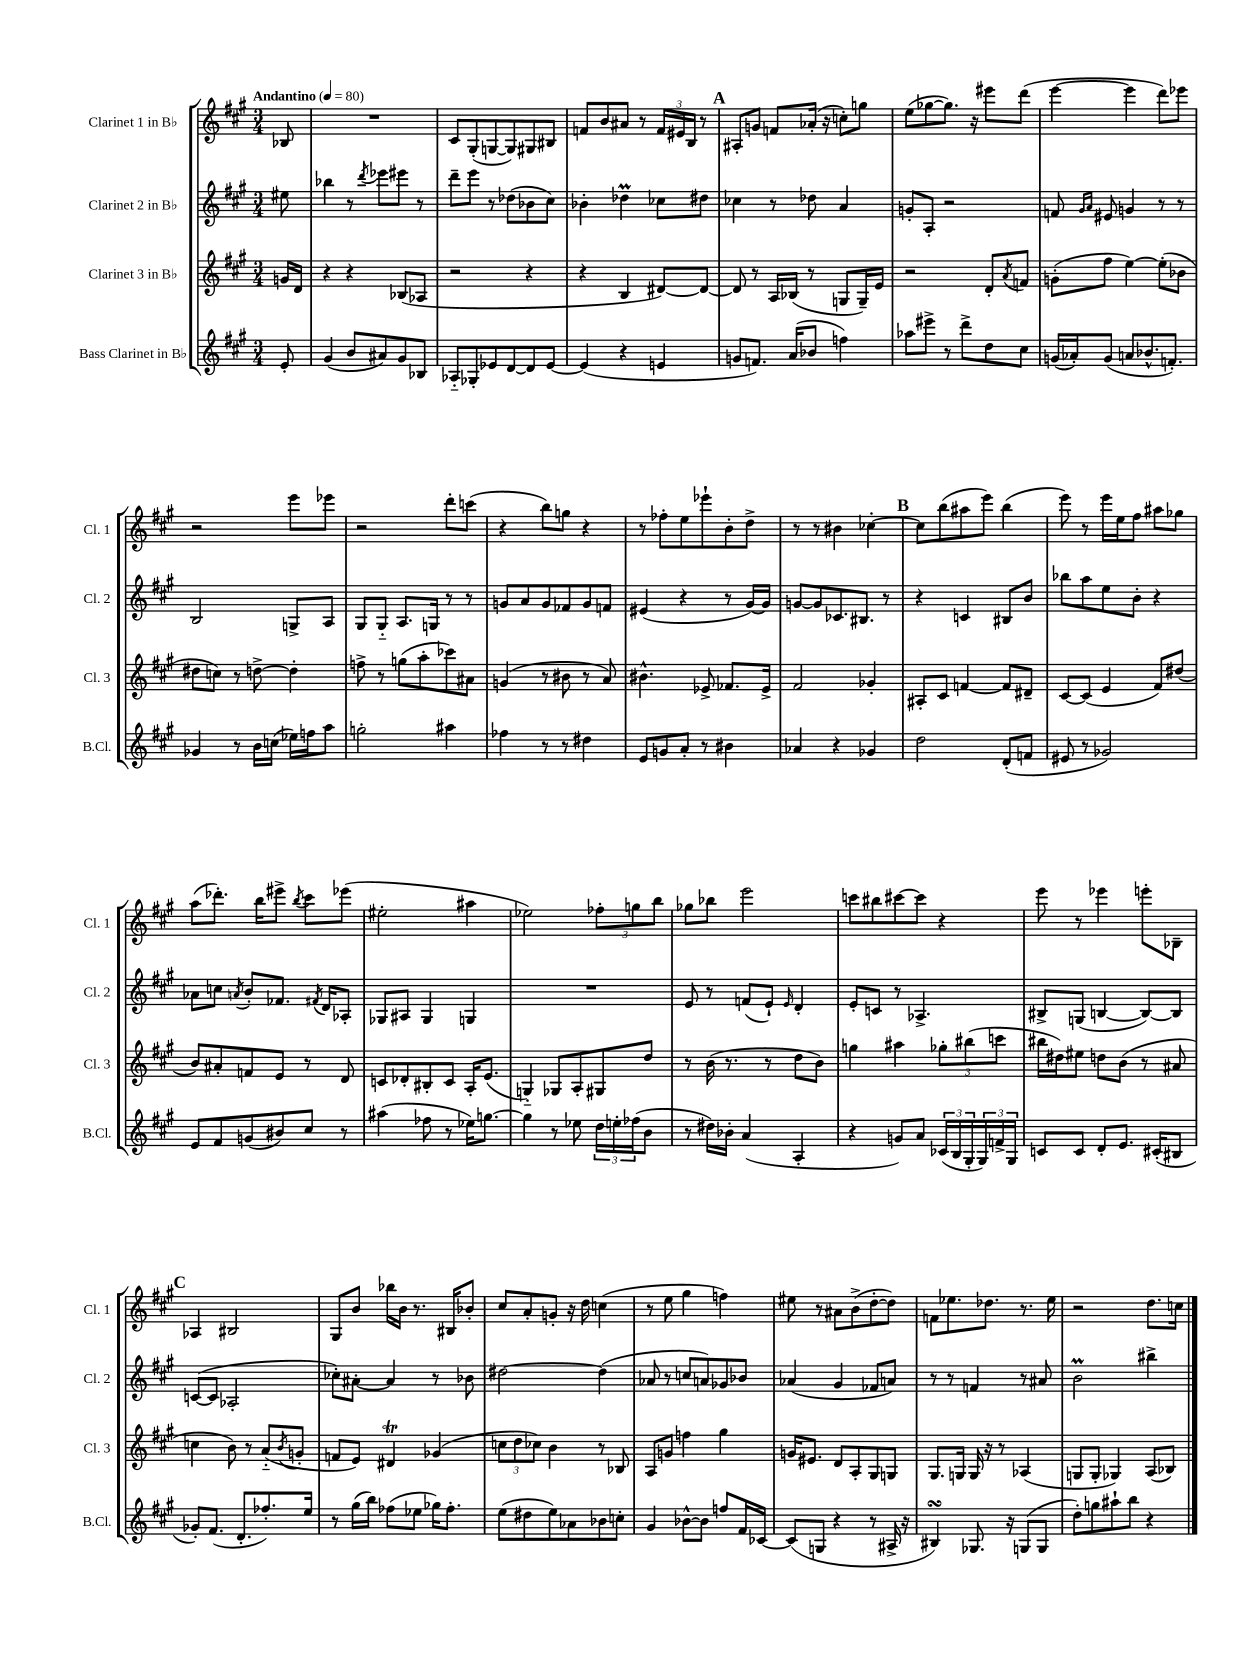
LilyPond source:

<<
\new StaffGroup <<
\new Staff = "s0" \with { instrumentName = "Clarinet 1 in Bb" shortInstrumentName = "Cl. 1" } {
    \clef treble \key a \major \numericTimeSignature \time 3/4 \partial 8 \tempo "Andantino" 4 = 80
    bes8 |
    R2. |
    cis'8 gis8-.( g8~ g8) gis8 bis8 |
    f'8 b'8 ais'8 r8 \tuplet 3/2 { f'16 eis'16 b16 } r8 |
    \mark \markup { \bold "A" } ais8-. g'8 f'8 aes'16-.( r16 c''8-.) g''8 |
    e''8( ges''8~ ges''8.) r16 eis'''8 d'''8( |
    e'''4~ e'''4 d'''8) ees'''8 |
    r2 e'''8 ees'''8 |
    r2 d'''8-. c'''8( |
    r4 b''8) g''8 r4 |
    r8 fes''8-. e''8 ees'''8-! b'8-. d''8-> |
    r8 r8 bis'4 ces''4~-. |
    \mark \markup { \bold "B" } ces''8 b''8( ais''8 e'''8) b''4( |
    e'''8) r8 e'''16 e''16 fis''8 ais''8 ges''8 |
    a''8( des'''8.-.) b''16 eis'''8-> \acciaccatura { b''8 } cis'''8 ees'''8( |
    eis''2-. ais''4 |
    ees''2) \tuplet 3/2 { fes''8-. g''8 b''8 } |
    ges''8 bes''8 e'''2 |
    c'''8 bis''8 cis'''8~ cis'''8 r4 |
    e'''8 r8 ees'''4 e'''8-. bes8-- |
    \mark \markup { \bold "C" } aes4 bis2 |
    gis8 b'8 bes''16 b'16 r8. bis16 bes'8-. |
    cis''8 a'8-. g'8-. r16 d''16 c''4( |
    r8 e''8 gis''4 f''4) |
    eis''8 r8 ais'8 b'8->( d''8~-. d''8) |
    f'8 ees''8. des''8. r8. ees''16 |
    r2 d''8. c''16 \bar "|." |
}
\new Staff = "s1" \with { instrumentName = "Clarinet 2 in Bb" shortInstrumentName = "Cl. 2" } {
    \clef treble \key a \major \numericTimeSignature \time 3/4 \partial 8
    eis''8 |
    bes''4 r8 \acciaccatura { d'''8 } ees'''8 eis'''8 r8 |
    d'''8-- e'''8 r8 des''8( bes'8 cis''8) |
    bes'4-. des''4\prall ces''8 dis''8 |
    \mark \markup { \bold "A" } ces''4 r8 des''8 a'4 |
    g'8-. a8-. r2 |
    f'8 \grace { gis'16 a'16 } eis'8 g'4 r8 r8 |
    b2 g8-> a8 |
    gis8 gis8-_ a8. g16 r8 r8 |
    g'8 a'8 g'8 fes'8 g'8 f'8 |
    eis'4( r4 r8 gis'16~) gis'16 |
    g'8~ g'8 ces'8. bis8. r8 |
    \mark \markup { \bold "B" } r4 c'4 bis8 b'8 |
    bes''8 a''8 e''8 b'8-. r4 |
    aes'8 c''8 \acciaccatura { a'8 } b'8-. fes'8. \acciaccatura { fis'8 } d'16 aes8-. |
    ges8 ais8 ges4 g4 |
    R2. |
    e'8 r8 f'8( e'8-!) \grace { e'16 } d'4-. |
    e'8-. c'8 r8 aes4.-> |
    bis8-> g8( b4~ b8~) b8 |
    \mark \markup { \bold "C" } c'8~( c'8 aes2-. |
    ces''8-.) ais'8~-. ais'4 r8 bes'8 |
    dis''2~ dis''4( |
    aes'8 r8 c''8 a'8) ges'8 bes'8 |
    aes'4( gis'4 fes'8 a'8) |
    r8 r8 f'4 r8 ais'8 |
    b'2\prall bis''4-> \bar "|." |
}
\new Staff = "s2" \with { instrumentName = "Clarinet 3 in Bb" shortInstrumentName = "Cl. 3" } {
    \clef treble \key a \major \numericTimeSignature \time 3/4 \partial 8
    g'16 d'16 |
    r4 r4 bes8( aes8 |
    r2 r4 |
    r4 b4 dis'8~) dis'8~ |
    \mark \markup { \bold "A" } dis'8 r8 a16 bes16( r8 g8 g16--) e'16 |
    r2 d'8-. \acciaccatura { a'8 } f'8 |
    g'8-.( fis''8 e''4~) e''8-.( bes'8 |
    dis''8 c''8) r8 d''8~-> d''4-. |
    f''8-> r8 g''8( a''8-. ces'''8) ais'8 |
    g'4( r8 bis'8 r8 a'8) |
    bis'4.-^ ees'8-> fes'8. ees'16-> |
    fis'2 ges'4-. |
    \mark \markup { \bold "B" } ais8-. cis'8 f'4~ f'8 dis'8-- |
    cis'8~ cis'8( e'4 fis'8) dis''8( |
    b'8) ais'8-. f'8 e'8 r8 d'8 |
    c'8 des'8-. bis8-. c'8 a16-. e'8.( |
    g4-_) ges8 a8-. gis8 d''8 |
    r8 b'16( r8. r8 d''8 b'8) |
    g''4 ais''4 \tuplet 3/2 { ges''8-. bis''8( c'''8 } |
    bis''16 dis''16) eis''8 d''8 b'8( r8 ais'8 |
    \mark \markup { \bold "C" } c''4 b'8) r8 a'8-_( \acciaccatura { b'8 } g'8-. |
    f'8 e'8) dis'4\trill ges'4( |
    \tuplet 3/2 { c''8 d''8 ces''8) } b'4 r8 bes8 |
    a8 g'8 f''4 gis''4 |
    g'16 eis'8. d'8 a8-. gis8 g8 |
    gis8. g16 g16 r16 r8 aes4( |
    g8 g8-. ges4) a8( bes8) \bar "|." |
}
\new Staff = "s3" \with { instrumentName = "Bass Clarinet in Bb" shortInstrumentName = "B.Cl." } {
    \clef treble \key a \major \numericTimeSignature \time 3/4 \partial 8
    e'8-. |
    gis'4( b'8 ais'8) gis'8 bes8 |
    aes8-_ ges8-. ees'8 d'8~ d'8 ees'8~ |
    ees'4( r4 e'4 |
    \mark \markup { \bold "A" } g'8 f'8.) a'16( bes'8 f''4) |
    aes''8 eis'''8-> r8 d'''8-> d''8 cis''8 |
    g'16( aes'16-.) g'8( a'8 bes'8.-^ f'8.-.) |
    ges'4 r8 b'16 c''16( ees''16) f''16 a''8 |
    g''2-. ais''4 |
    fes''4 r8 r8 dis''4 |
    e'8 g'8 a'8-. r8 bis'4 |
    aes'4 r4 ges'4 |
    \mark \markup { \bold "B" } d''2 d'8-.( f'8 |
    eis'8 r8 ges'2) |
    e'8 fis'8 g'8( bis'8) cis''8 r8 |
    ais''4( fes''8 r8 ees''16) g''8.~ |
    g''4 r8 ees''8 \tuplet 3/2 { d''16 e''16-. fes''16( } b'8 |
    r8 dis''16) bes'16-. a'4( a4-. |
    r4 g'8) a'8 \tuplet 3/2 { ces'16( b16 gis16-. } \tuplet 3/2 { gis16) f'16-> gis16 } |
    c'8 c'8 d'8-. e'8. cis'16-.( bis8 |
    \mark \markup { \bold "C" } ges'8-.) fis'8.( d'8.-. fes''8.-.) e''16 |
    r8 gis''16( b''16) fes''8( ees''8 ges''16) fes''8.-. |
    e''8( dis''8 e''8) aes'8 bes'8 c''8-. |
    gis'4 bes'8~-^ bes'8 f''8 fis'16 ces'16~ |
    ces'8( g8 r4 r8 ais16-> r16 |
    bis4\turn) ges8. r16 g8( g8 |
    d''8-.) g''8 ais''8-! b''8 r4 \bar "|." |
}
>>
>>
\layout { \context { \Score \remove "Bar_number_engraver" } }
